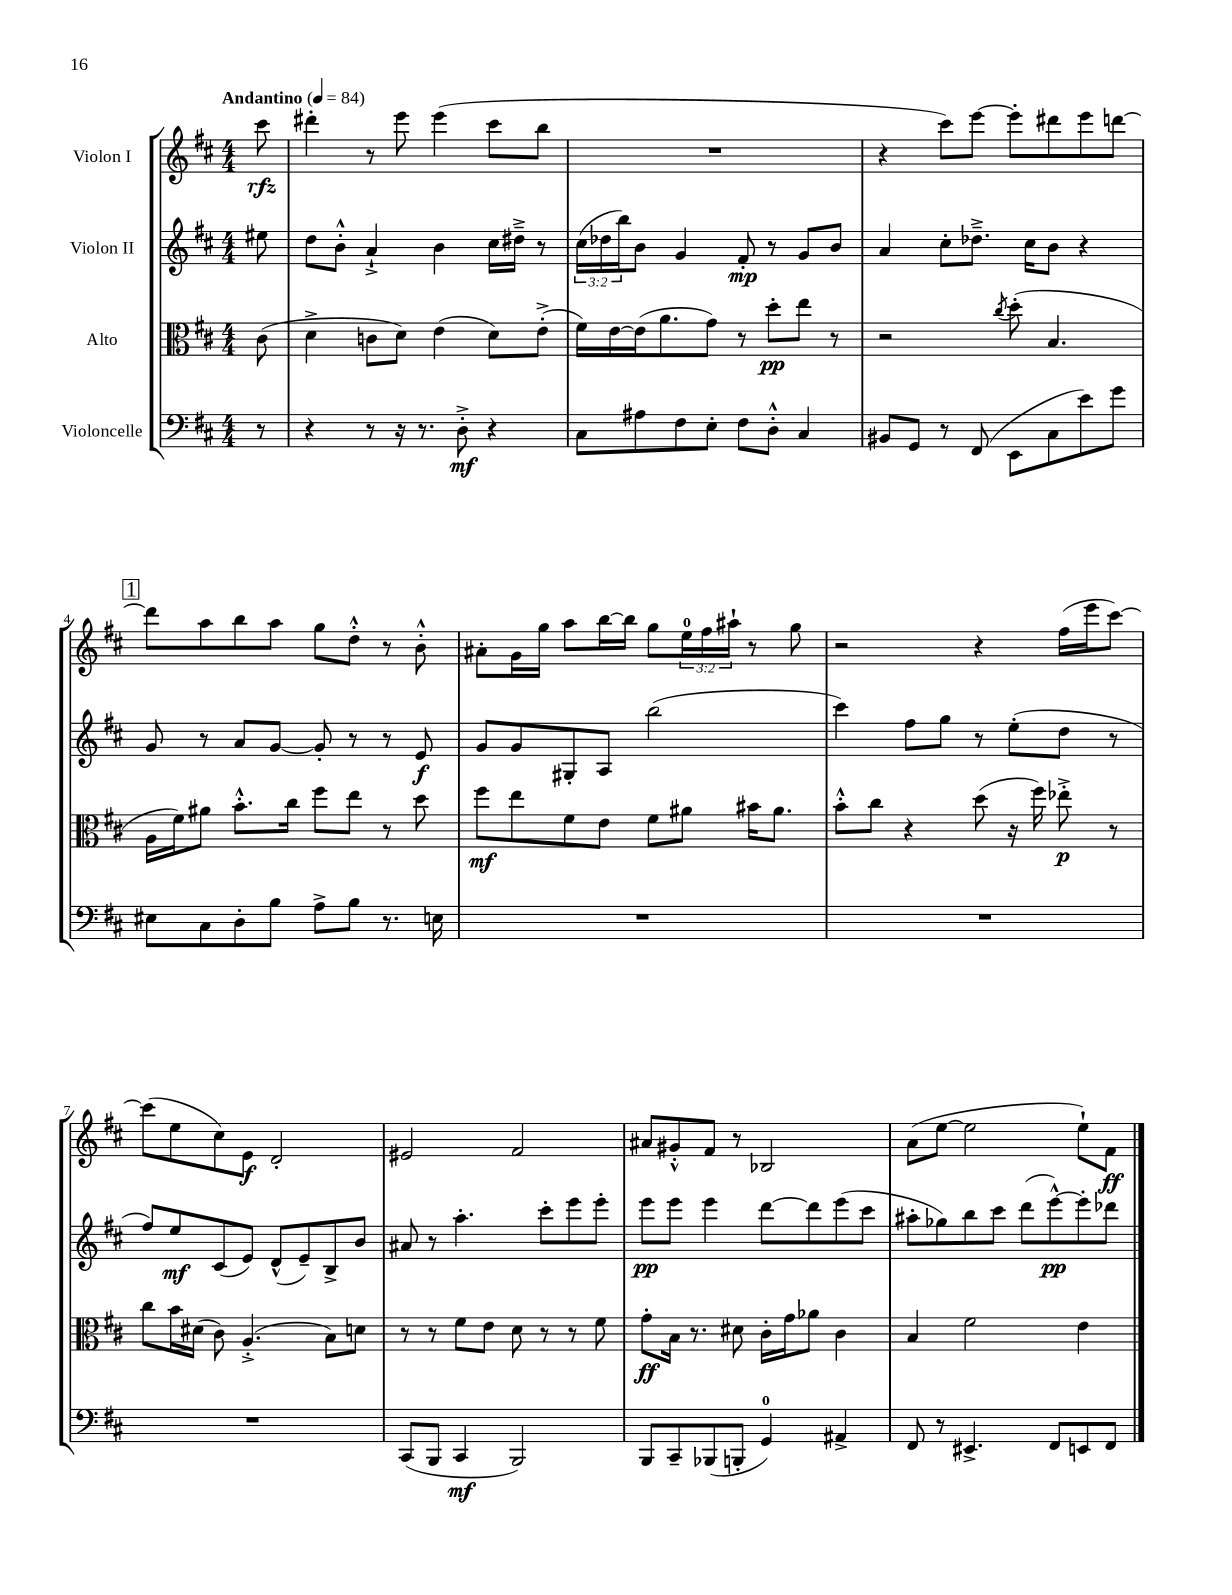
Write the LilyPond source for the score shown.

<<
\new StaffGroup <<
\new Staff = "s0" \with { instrumentName = "Violon I" } {
    \clef treble \key d \major \numericTimeSignature \time 4/4 \override Staff.TupletNumber.text = #tuplet-number::calc-fraction-text \partial 8 \tempo "Andantino" 4 = 84
    cis'''8\rfz |
    dis'''4-. r8 e'''8 e'''4( cis'''8 b''8 |
    R1 |
    r4 cis'''8) e'''8~ e'''8-. dis'''8 e'''8 d'''8~ |
    \mark \markup { \box "1" } d'''8 a''8 b''8 a''8 g''8 d''8-.-^ r8 b'8-.-^ |
    ais'8-. g'16 g''16 a''8 b''16~ b''16 g''8 \tuplet 3/2 { e''16-0 fis''16 ais''16-! } r8 g''8 |
    r2 r4 fis''16( e'''16 cis'''8~) |
    cis'''8( e''8 cis''8) e'8\f d'2-. |
    eis'2 fis'2 |
    ais'8 gis'8-.-^ fis'8 r8 bes2 |
    a'8( e''8~ e''2 e''8-!) fis'8\ff \bar "|." |
}
\new Staff = "s1" \with { instrumentName = "Violon II" } {
    \clef treble \key d \major \numericTimeSignature \time 4/4 \override Staff.TupletNumber.text = #tuplet-number::calc-fraction-text \partial 8
    eis''8 |
    d''8 b'8-.-^ a'4-!-> b'4 cis''16 dis''16---> r8 |
    \tuplet 3/2 { cis''16( des''16 b''16) } b'8 g'4 fis'8-.\mp r8 g'8 b'8 |
    a'4 cis''8-. des''8.---> cis''16 b'8 r4 |
    \mark \markup { \box "1" } g'8 r8 a'8 g'8~ g'8-. r8 r8 e'8\f |
    g'8 g'8 gis8-. a8 b''2( |
    cis'''4) fis''8 g''8 r8 e''8-.( d''8 r8 |
    fis''8) e''8\mf cis'8( e'8) d'8-^( e'8--) b8-> b'8 |
    ais'8 r8 a''4.-. cis'''8-. e'''8 e'''8-. |
    e'''8\pp e'''8 e'''4 d'''8~ d'''8 e'''8( cis'''8 |
    ais''8-. ges''8) b''8 cis'''8 d'''8( e'''8~-^\pp) e'''8-. des'''8 \bar "|." |
}
\new Staff = "s2" \with { instrumentName = "Alto" } {
    \clef alto \key d \major \numericTimeSignature \time 4/4 \partial 8
    cis'8( |
    d'4-> c'8 d'8) e'4( d'8) e'8-.->( |
    fis'16) e'16~ e'16( a'8. g'8) r8 d''8-.\pp e''8 r8 |
    r2 \acciaccatura { cis''8 } d''8-.( b4. |
    \mark \markup { \box "1" } a16 fis'16) ais'8 b'8.-.-^ cis''16 fis''8 e''8 r8 d''8 |
    fis''8\mf e''8 fis'8 e'8 fis'8 ais'8 bis'16 ais'8. |
    b'8-.-^ cis''8 r4 d''8( r16 fis''16) ees''8-.->\p r8 |
    cis''8 b'16 dis'16( cis'8) a4.-.->( b8) d'8 |
    r8 r8 fis'8 e'8 d'8 r8 r8 fis'8 |
    g'8-.\ff b16 r8. dis'8 cis'16-. g'16 aes'8 cis'4 |
    b4 fis'2 e'4 \bar "|." |
}
\new Staff = "s3" \with { instrumentName = "Violoncelle" } {
    \clef bass \key d \major \numericTimeSignature \time 4/4 \partial 8
    r8 |
    r4 r8 r16 r8. d8-.->\mf r4 |
    cis8 ais8 fis8 e8-. fis8 d8-.-^ cis4 |
    bis,8 g,8 r8 fis,8( e,8 cis8 e'8) g'8 |
    \mark \markup { \box "1" } eis8 cis8 d8-. b8 a8-> b8 r8. e16 |
    R1 |
    R1 |
    R1 |
    cis,8( b,,8 cis,4\mf b,,2) |
    b,,8 cis,8-- bes,,8( b,,8-. g,4-0) ais,4-> |
    fis,8 r8 eis,4.-> fis,8 e,8 fis,8 \bar "|." |
}
>>
>>
